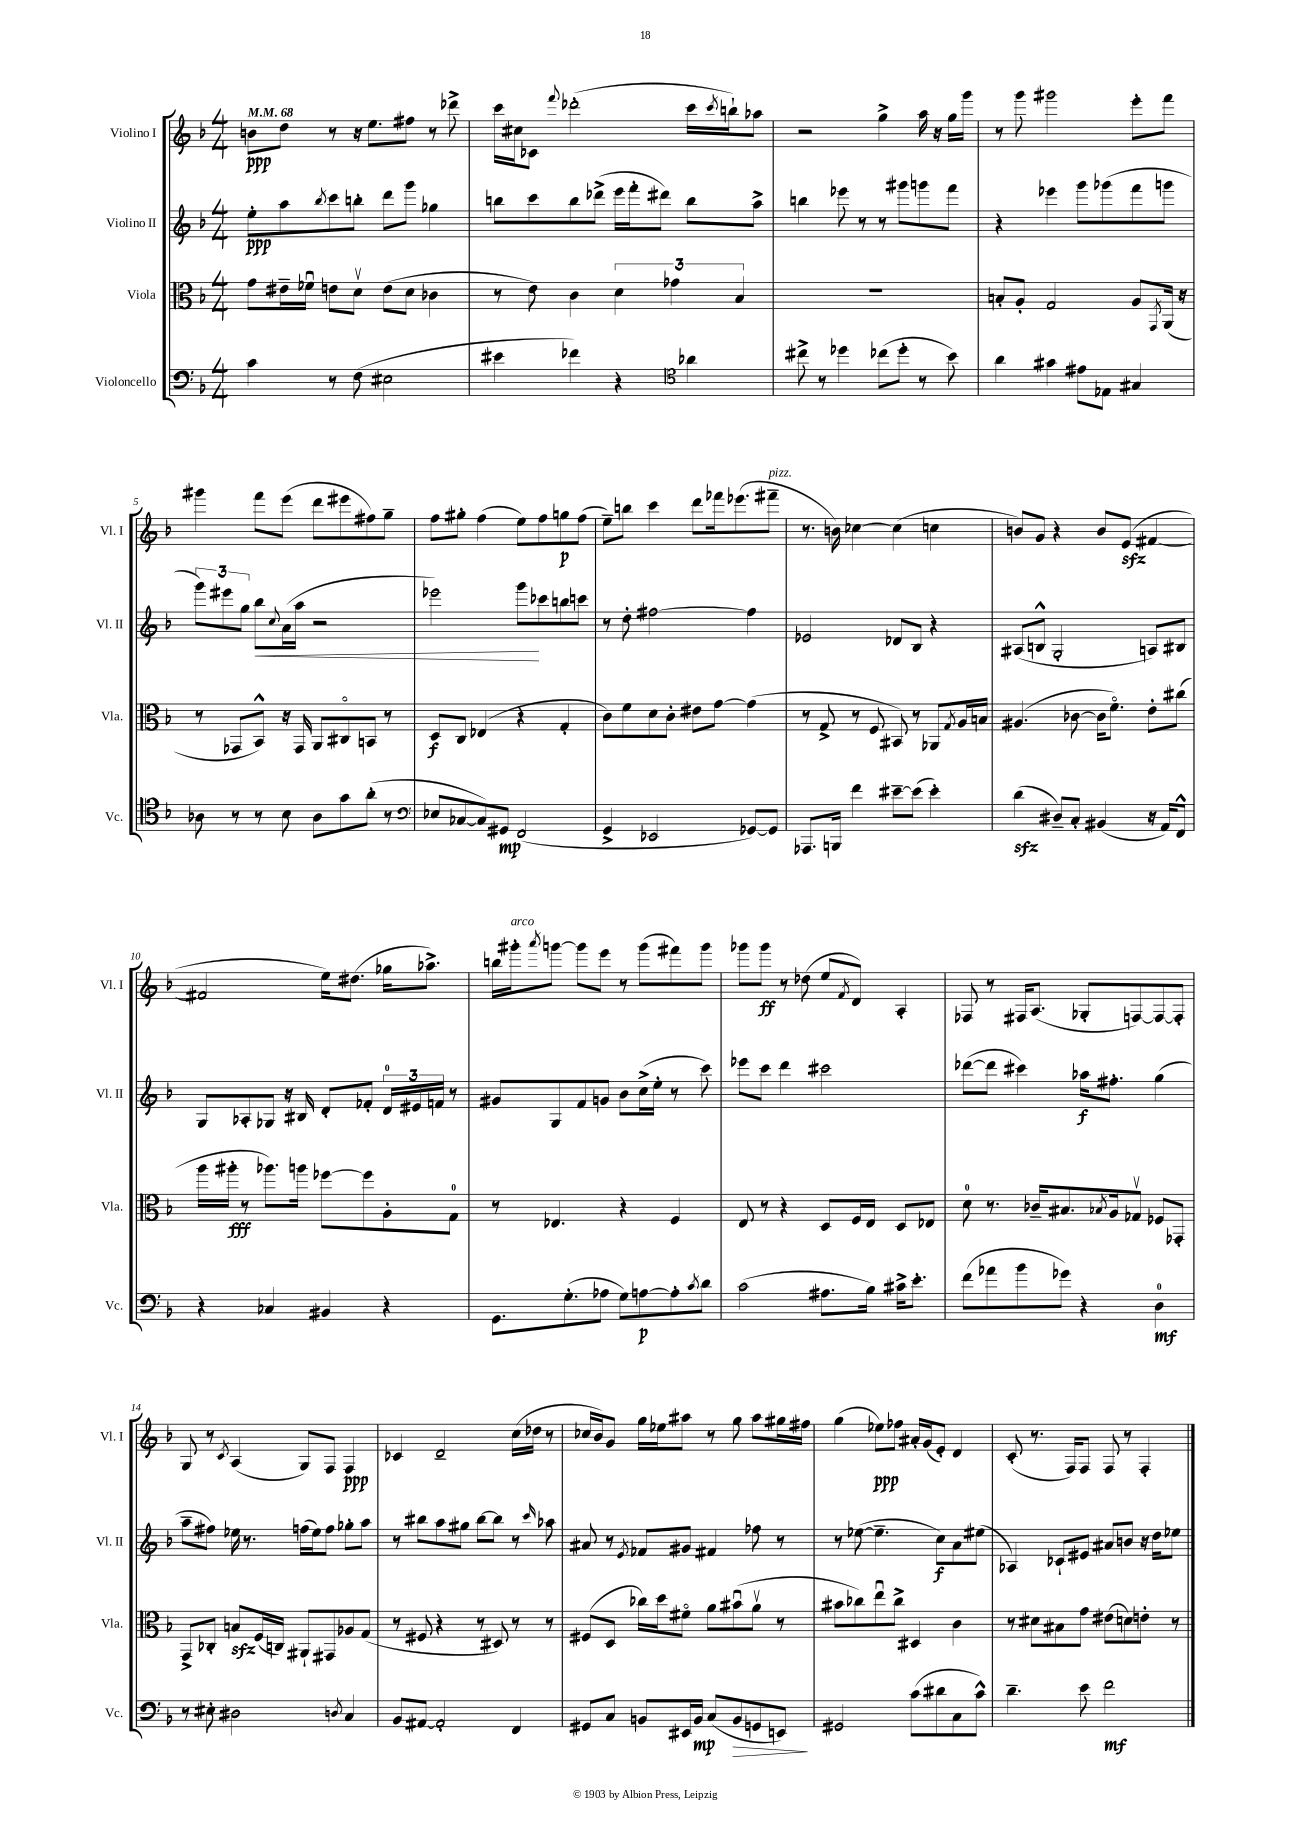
<<
\new StaffGroup <<
\new Staff = "s0" \with { instrumentName = "Violino I" shortInstrumentName = "Vl. I" } {
    \clef treble \key f \major \numericTimeSignature \time 4/4 \tempo 4 = 68
    b'8\ppp d''8 r8 r16 e''8. fis''8 r8 des'''8-> |
    c'''16 cis''16 ces'8 \appoggiatura { f'''8 } des'''2-.( c'''16 \acciaccatura { c'''8 } b''16-!) aes''8 |
    r2 g''4-> a''16 r16 g''16 g'''16 |
    r8 g'''8 gis'''2 e'''8-. f'''8 |
    gis'''4 f'''8 e'''8( d'''8 eis'''8 fis''8) g''8-- |
    f''8 gis''8-. f''4( e''8) f''8 g''8\p f''8( |
    e''8--) b''8 c'''4 d'''8 fes'''16 ees'''8.( fis'''8--^\markup { \italic "pizz." } |
    r8. b'16) ces''4~ ces''4( c''4 |
    b'8) g'8 r4 b'8 e'8\sfz( fis'4~ |
    fis'2 e''16) dis''8.( ges''16 aes''8.->) |
    b''16 gis'''16-.^\markup { \italic "arco" } \acciaccatura { a'''8 } g'''8~ g'''8 e'''8 r8 g'''8( fis'''8) g'''8 |
    ges'''8 ges'''8\ff r8 des''8( e''8 \acciaccatura { f'8 } d'8) a4-. |
    fes8 r8 fis16 a8.( ges8-. f8~) f8~ f8-. |
    g8 r8 \acciaccatura { c'8 } a4( g8) f8 f4\ppp |
    ces'4 d'2-- c''16( des''16 r8 |
    ces''16 bes'16) g'8 g''16 ees''16 ais''8 r8 g''8 ais''8 gis''16 fis''16 |
    g''4( ees''8\ppp) fes''8 ais'16-. g'16( e'8-.) d'4 |
    c'8-.( r8. f16) f8 f8 r8 f4-. \bar "|." |
}
\new Staff = "s1" \with { instrumentName = "Violino II" shortInstrumentName = "Vl. II" } {
    \clef treble \key f \major \numericTimeSignature \time 4/4
    e''8-.\ppp a''8 \acciaccatura { bes''8 } c'''8 b''8-. d'''8 g'''8 ges''4 |
    b''8 c'''8 b''8 des'''8->( e'''16 f'''16-. dis'''8) b''8 a''8-> |
    b''4 ees'''8 r8 r8 gis'''8 g'''8 f'''8 |
    r4 ees'''4 g'''8 ges'''8( f'''8 g'''8 |
    \tuplet 3/2 { g'''8) eis'''8 g''8 } bes''8\< \appoggiatura { c''8 } a'16( a''16 r2 |
    ees'''2) g'''8\! ces'''8 b''8 c'''8 |
    r8 d''8-. fis''2~ fis''4 |
    ees'2 des'8 bes8 r4 |
    ais8( b8-^ g2-. a8) bis8 |
    g8 aes8-. ges8 r16 bis16 d'8-. fes'8-. \tuplet 3/2 { d'16-0 eis'16 f'16 } r8 |
    gis'8 g8 f'8 g'8 bes'8 c''16->( e''16-. r8 c'''8) |
    ees'''8 c'''8 d'''4 cis'''2 |
    des'''8~( des'''8 cis'''4) aes''16\f fis''8.-. g''4( |
    a''8-- fis''8) ees''16 r8. f''16( ees''16) f''8 ges''8-. a''8 |
    r8 bis''8 a''8 gis''8 bis''8~ bis''8 r8 \grace { c'''16 } aes''8 |
    ais'8 r8 \acciaccatura { e'8 } fes'8 gis'8 fis'4 fes''8 r8 |
    r8 ees''8~( ees''4.-- c''8\f) a'8 eis''8( |
    aes4) ces'8-! eis'8 ais'8 b'8 r16 d''16 ees''8 \bar "|." |
}
\new Staff = "s2" \with { instrumentName = "Viola" shortInstrumentName = "Vla." } {
    \clef alto \key f \major \numericTimeSignature \time 4/4
    g'8 eis'16-- fes'16\downbow e'8 d'8\upbow e'8( d'8 ces'4 |
    r8 e'8) c'4 \tuplet 3/2 { d'4 ges'4 bes4 } |
    R1 |
    b8-. a8-. g2 a8 \acciaccatura { g,8 } a,16( r16 |
    r8 ges,8 bes,8-^) r16 ges,16 a,8 cis8\flageolet b,8 r8 |
    d8\f c8 ees4( r4 g4-. |
    c'8) f'8 d'8 c'8-. eis'8 g'8~ g'4( |
    r8 g8-> r8 f8 bis,8) r8 aes,8 \acciaccatura { g8 } a16 b16 |
    ais4.( ces'8~ ces'16 f'8.\flageolet) e'8-. cis''8( |
    a''16 ais''16-.\fff r8 aes''8.) a''16 fes''8~ fes''8 a8-. g8-0 |
    r8 ees4. r4 f4 |
    e8 r8 r4 d8 f16 e16 d8 ees8 |
    d'8-0 r8. ces'16-- bis8. \acciaccatura { bes8 } a16 ges8\upbow fes8 ges,8-. |
    g,8-> ces8-. b8\sfz f16( c16) ais,8-! gis,8 aes8 g8( |
    r8 fis8 r4 r8 dis8) r8 r8 |
    fis8( d8 ces''16) d''16 fis'8\flageolet a'8 bis'8\downbow( a'8\upbow r8 |
    bis'8 ces''8) e''8\downbow ces''8-> dis4 c'4 |
    r8 dis'8 bis8 g'8 eis'8( d'8) e'8-. r8 \bar "|." |
}
\new Staff = "s3" \with { instrumentName = "Violoncello" shortInstrumentName = "Vc." } {
    \clef bass \key f \major \numericTimeSignature \time 4/4
    c'4 r8 f8( eis2 |
    eis'4 fes'4) r4 \clef tenor aes'4 |
    cis''8-> r8 des''4 ces''8( des''8-. r8 bes'8) |
    a'4 gis'4 eis'8 ees8 gis4 |
    aes8 r8 r8 bes8 aes8 g'8 a'8-.( r8 |
    \clef bass ees8 ces8~ ces8) gis,8\mp f,2( |
    g,4-> ees,2 ges,8~) ges,8 |
    aes,,8. b,,16 f'4 eis'8~-- eis'8( eis'4-.) |
    d'4\sfz( dis8--) c8-. bis,4( r16 a,16) f,8-^ |
    r4 ces4 bis,4 r4 |
    g,8. g8.-.( aes8 g8) a8~\p a8-. \acciaccatura { c'8 } d'8 |
    c'2( ais8. bes16) cis'16-> e'8.-. |
    f'8( aes'8 bes'8 ges'8) r4 d4-0\mf |
    r8 eis8-. dis2 \acciaccatura { d8 } c4 |
    bes,8 ais,8~ ais,2-. f,4 |
    gis,8 c8 b,8 eis,16 b,16\mp c8( b,8\> g,8 e,8\!) |
    gis,2 c'8( dis'8 c8 c'8-^) |
    d'4.-- e'8 f'2\mf \bar "|." |
}
>>
>>
